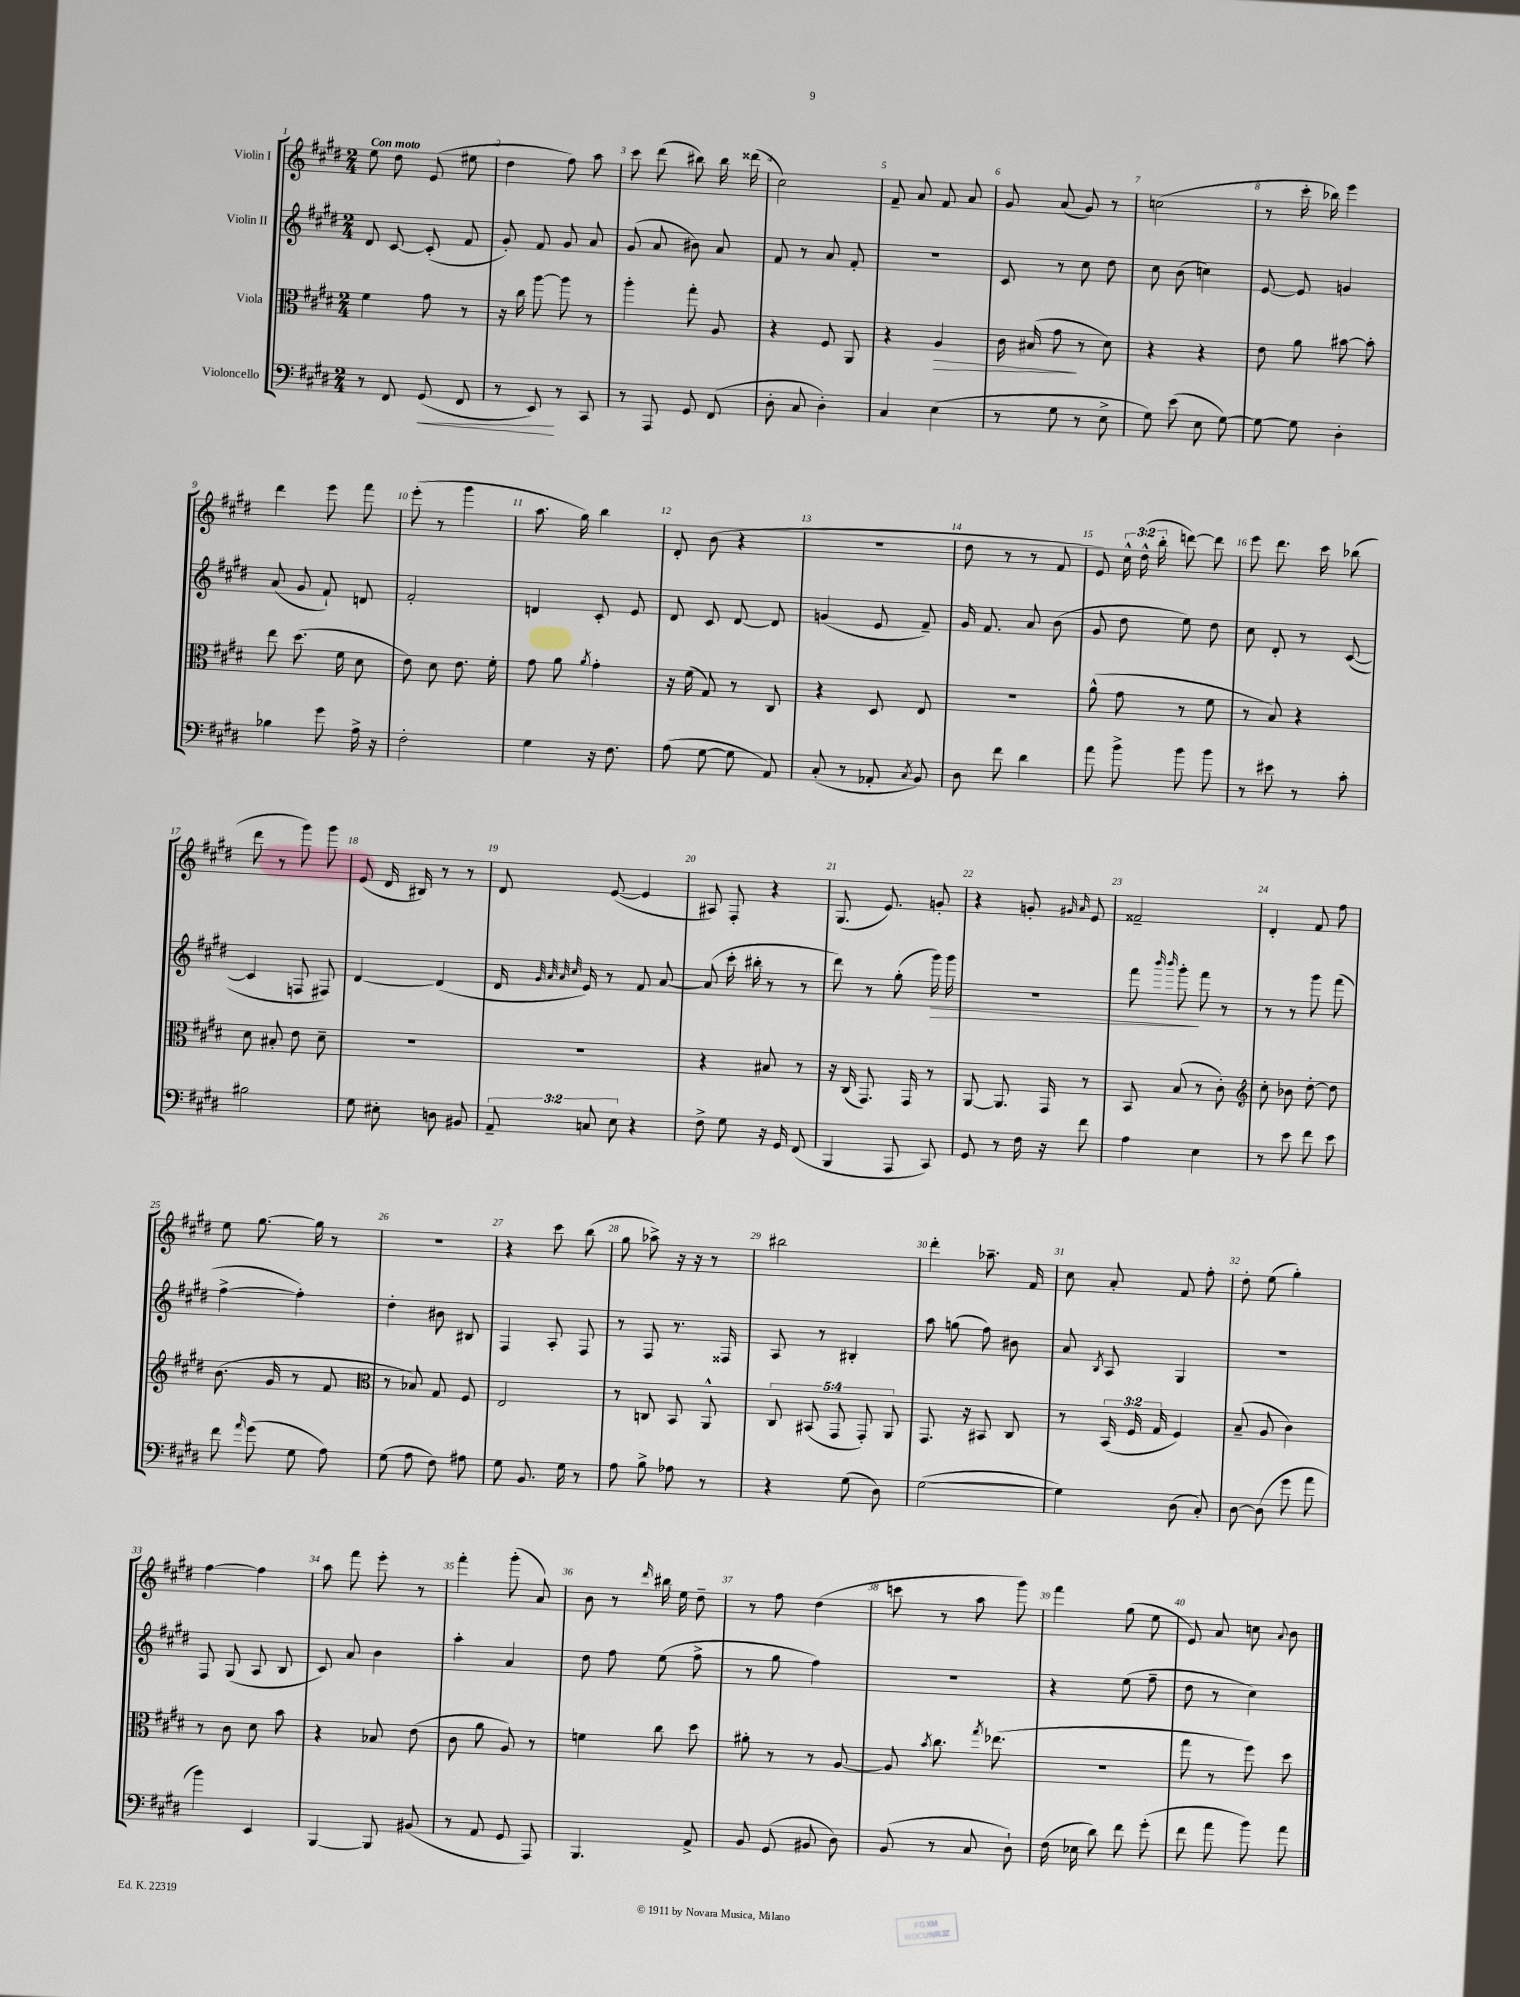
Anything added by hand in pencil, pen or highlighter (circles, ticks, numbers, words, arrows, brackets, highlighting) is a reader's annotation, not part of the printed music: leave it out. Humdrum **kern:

**kern	**dynam	**kern	**dynam	**kern	**dynam	**kern
*part4	*part4	*part3	*part3	*part2	*part2	*part1
*staff4	*staff4	*staff3	*staff3	*staff2	*staff2	*staff1
*I"Violoncello	*	*I"Viola	*	*I"Violin II	*	*I"Violin I
*clefF4	*	*clefC3	*	*clefG2	*	*clefG2
*k[f#c#g#d#]	*	*k[f#c#g#d#]	*	*k[f#c#g#d#]	*	*k[f#c#g#d#]
*M2/4	*	*M2/4	*	*M2/4	*	*M2/4
=1	=1	=1	=1	=1	=1	=1
!	!	!	!	!	!	!LO:TX:a:B:t=Con moto
8r	.	4f#\	.	8d#/	.	8ee\
8FF#/	.	.	.	[8c#/	.	8dd#\
!	!LO:HP:b	!	!	!	!	!
(8GG#/	<	8g#\	.	(8c#'/]	.	(8e/
8FF#/	.	8r	.	8f#/	.	8ee#X\
=2	=2	=2	=2	=2	=2	=2
8r	.	16r	.	8g#'/)	.	4dd#\
.	.	16cc#\	.	.	.	.
8EE/)	.	[8aa\	.	8f#/	.	.
8r	[	8aa\]	.	8g#/	.	8ff#\)
8CC#/	.	8r	.	8a/	.	8aa\
=3	=3	=3	=3	=3	=3	=3
8r	.	4aa'\	.	(8g#/	.	8ccc#\
8AAA/	.	.	.	8a/	.	(8ddd#\
8GG#/	.	8gg#'\	.	8b#X\)	.	8bb#X\)
(8FF#/	.	8A/	.	8a/	.	16bb#\
.	.	.	.	.	.	(16ddd##X\
=4	=4	=4	=4	=4	=4	=4
8D#'\	.	4r	.	8f#/	.	2cc#\)
8C#/	.	.	.	8r	.	.
4D#'\)	.	8F#/	.	8a/	.	.
.	.	8AA/	.	8f#'/	.	.
=5	=5	=5	=5	=5	=5	=5
4C#/	.	4r	.	2r	.	8f#~/
.	.	.	.	.	.	8a/
!	!	!	!LO:HP:b	!	!	!
(4E\	.	4A/	>	.	.	8f#/
.	.	.	.	.	.	8a/
=6	=6	=6	=6	=6	=6	=6
8r	.	16c#\	.	8c#/	.	8g#/
.	.	(16B#X/	.	.	.	.
8G#\	.	8g#\	.	8r	.	(8a/
8r	.	8r	]	8cc#\	.	8g#/)
8E^\	.	8d#\)	.	8dd#\	.	8r
=7	=7	=7	=7	=7	=7	=7
8G#\)	.	4r	.	8cc#\	.	(2ccn\
(8e\	.	.	.	(8b\	.	.
8E\	.	4r	.	4ccn\)	.	.
[8G#\)	.	.	.	.	.	.
=8	=8	=8	=8	=8	=8	=8
8G#\_	.	8e\	.	[8e/	.	8r
8G#\]	.	8a\	.	8e/]	.	16ccc#'\
.	.	.	.	.	.	16bb-X\)
4D#'\	.	[8b#X\	.	4gn/	.	4eee\
.	.	8b#'\]	.	.	.	.
!!LO:LB:g=z
=9	=9	=9	=9	=9	=9	=9
4B-X\	.	8ee\	.	(8a/	.	4ddd#\
.	.	(8.dd#\	.	8g#/	.	.
8g#\	.	.	.	8f#`/)	.	8eee\
.	.	16f#\	.	.	.	.
16A^\	.	8d#\	.	8dn/	.	8fff#\
16r	.	.	.	.	.	.
=10	=10	=10	=10	=10	=10	=10
2F#'\	.	8e\)	.	2f#'/	.	(8eee'\
.	.	8d#\	.	.	.	8r
.	.	8.e\	.	.	.	4ggg#\
.	.	16f#'\	.	.	.	.
=11	=11	=11	=11	=11	=11	=11
4G#\	.	8g#\	.	4dn/	.	8.aa\
.	.	8a\	.	.	.	.
.	.	.	.	.	.	16gg#\)
.	.	8qa/	.	.	.	.
16r	.	4g#'\	.	8c#'/	.	4bb\
8.F#\	.	.	.	.	.	.
.	.	.	.	8e/	.	.
=12	=12	=12	=12	=12	=12	=12
(8A\	.	16r	.	8d#/	.	8d#'/
.	.	(16f#\	.	.	.	.
[8G#\	.	8G#/)	.	8c#/	.	(8b\
8G#\]	.	8r	.	[8d#/	.	4r
8AA/)	.	8C#/	.	8d#/]	.	.
=13	=13	=13	=13	=13	=13	=13
(8C#'/	.	4r	.	(4gn/	.	2r
8r	.	.	.	.	.	.
8AA-X'/	.	8D#/	.	8e/	.	.
8qC#/	.	.	.	.	.	.
8BB/)	.	8E/	.	8f#~/)	.	.
=14	=14	=14	=14	=14	=14	=14
8D#\	.	2r	.	16g#/	.	8dd#\
.	.	.	.	8.f#/	.	.
8f#\	.	.	.	.	.	8r
4d#\	.	.	.	8a/	.	8r
.	.	.	.	(8b\	.	8f#/
=15	=15	=15	=15	=15	=15	=15
8a\	.	(8a^^\	.	8g#/	.	8e/)
8b^\	.	8g#\	.	8dd#\	.	24cc#^^\
.	.	.	.	.	.	(24dd#^^\
.	.	.	.	.	.	24bb'\
8b\	.	8r	.	8ee\)	.	[8dddn\)
8b\	.	8f#\	.	8dd#\	.	8ddd\]
=16	=16	=16	=16	=16	=16	=16
8r	.	8r	.	8cc#\	.	8eee\
8e#X\	.	8B/)	.	8d#'/	.	8.ddd#\
8r	.	4r	.	8r	.	.
.	.	.	.	.	.	16ccc#\
8c#'\	.	.	.	([8c#/	.	(8bb-X\
!!LO:LB:g=z
=17	=17	=17	=17	=17	=17	=17
2B#X\	.	8d#\	.	4c#/]	.	8ddd#\
.	.	8B#X'/	.	.	.	8r
.	.	8e\	.	8Fn/	.	8ggg#\)
.	.	8d#~\	.	8F#X/)	.	8ggg#\
=18	=18	=18	=18	=18	=18	=18
8G#\	.	2r	.	[4d#/	.	(8e/
8E#X'\	.	.	.	.	.	16d#/
.	.	.	.	.	.	16B#X/)
8Dn\	.	.	.	(4d#/]	.	8r
8BB#X/	.	.	.	.	.	8r
=19	=19	=19	=19	=19	=19	=19
12AA~/	.	2r	.	16d#/	.	8d#/
.	.	.	.	32qqg#/	.	.
.	.	.	.	32qqa/	.	.
.	.	.	.	32qqa/	.	.
.	.	.	.	32qqcc#/	.	.
.	.	.	.	16e/)	.	.
12Cn/	.	.	.	.	.	.
.	.	.	.	8r	.	([8e/
12E\	.	.	.	.	.	.
4r	.	.	.	8f#/	.	4e/]
.	.	.	.	[8a/	.	.
=20	=20	=20	=20	=20	=20	=20
8F#^\	.	4r	.	(8a/]	.	8A#X/)
8G#\	.	.	.	16ccc#'\	.	8F#'/
.	.	.	.	16bb#X'\	.	.
16r	.	8B#X/	.	8r	.	4r
16GG#/	.	.	.	.	.	.
(8FF#/	.	8r	.	8r	.	.
=21	=21	=21	=21	=21	=21	=21
4BBB/	.	16r	.	8ddd#\)	.	(8.G#/
.	.	(16C#/	.	.	.	.
.	.	8.GG#/)	.	8r	.	.
.	.	.	.	.	.	8.e/)
8AAA/	.	.	.	(8gg#'\	.	.
.	.	16GG#/	.	.	.	.
!	!	!	!	!	!LO:HP:b	!
8CC#/)	.	8r	.	16ggg#\)	>	8gn'/
.	.	.	.	16ggg#\	.	.
=22	=22	=22	=22	=22	=22	=22
8GG#/	.	[8AA/	.	2r	.	4r
8r	.	8.AA/]	.	.	.	.
16F#\	.	.	.	.	.	8gn'/
16r	.	16GG#/	.	.	.	.
.	.	.	.	.	.	16qqg#X/
.	.	.	.	.	.	16qqa/
8f#\	.	8r	.	.	.	8e/
=23	=23	=23	=23	=23	=23	=23
4A\	.	8BB/	.	8fff#\	.	2f##X~/
.	.	.	.	16qqbbb/	.	.
.	.	.	.	16qqbbb/	.	.
.	.	(8B/	.	8ggg#'\	.	.
4E\	.	8r	.	8fff#\	]	.
.	.	8c#'\)	.	8r	.	.
=24	=24	=24	=24	=24	=24	=24
*	*	*clefG2	*	*	*	*
8r	.	8cc#'\	.	8r	.	4d#'/
8e\	.	8b-X\	.	8r	.	.
8f#\	.	[8dd#'\	.	8ggg#\	.	8f#/
8e\	.	8dd#\]	.	(8fff#\	.	8ff#\
!!LO:LB:g=z
=25	=25	=25	=25	=25	=25	=25
8f#\	.	(8.b\	.	[4ff#^\	.	8ee\
16qqa/	.	.	.	.	.	.
(8g#\	.	.	.	.	.	[8.gg#\
.	.	16g#/	.	.	.	.
8G#\	.	8r	.	4ff#'\])	.	.
.	.	.	.	.	.	16gg#\]
8A\)	.	8f#/	.	.	.	8r
=26	=26	=26	=26	=26	=26	=26
*	*	*clefC3	*	*	*	*
(8G#\	.	8r	.	4dd#'\	.	2r
8A\	.	8B-X/)	.	.	.	.
8F#\)	.	8G#/	.	8b#X\	.	.
8A#X\	.	8F#/	.	8B#X/	.	.
=27	=27	=27	=27	=27	=27	=27
8G#\	.	2E/	.	4F#/	.	4r
8.BB/	.	.	.	.	.	.
.	.	.	.	8A'/	.	8ccc#\
16G#\	.	.	.	.	.	.
8r	.	.	.	8F#/	.	(8bb\
=28	=28	=28	=28	=28	=28	=28
8A\	.	8r	.	8r	.	8gg#\
8B^\	.	8Cn/	.	8F#/	.	8aa-X^\)
8A-X\	.	8BB/	.	8.r	.	16r
.	.	.	.	.	.	16r
8r	.	8AA^^/	.	.	.	8r
.	.	.	.	16F##X/	.	.
=29	=29	=29	=29	=29	=29	=29
4r	.	10C#/	.	8A/	.	2bb#X\
.	.	(10BB#X/	.	.	.	.
.	.	.	.	8r	.	.
.	.	10GG#/	.	.	.	.
(8G#\	.	.	.	4B#X'/	.	.
.	.	10GG#'/)	.	.	.	.
8D#\)	.	.	.	.	.	.
.	.	10AA/	.	.	.	.
=30	=30	=30	=30	=30	=30	=30
([2G#\	.	8.GG#/	.	8aa\	.	4ddd#'\
.	.	.	.	(8ggn\	.	.
.	.	16r	.	.	.	.
.	.	8BB#X/	.	8ff#\)	.	8.aa-X~\
.	.	8C#/	.	8b#X\	.	.
.	.	.	.	.	.	16f#/
=31	=31	=31	=31	=31	=31	=31
4G#\])	.	8r	.	8a/	.	8cc#\
.	.	.	.	8qB/	.	.
.	.	(24BB/	.	8A/	.	8a'/
.	.	24F#/	.	.	.	.
.	.	24G#/	.	.	.	.
(8D#\	.	4F#/)	.	4G#/	.	8f#/
8C#'/)	.	.	.	.	.	8ff#'\
=32	=32	=32	=32	=32	=32	=32
[8D#\	.	(8B~/	.	2r	.	8dd#'\
(8D#\]	.	8A/	.	.	.	(8ee\
8g#\	.	4c#\)	.	.	.	4gg#'\)
8a\	.	.	.	.	.	.
!!LO:LB:g=z
=33	=33	=33	=33	=33	=33	=33
4b\)	.	8r	.	8F#/	.	[4ff#\
.	.	8c#\	.	(8G#/	.	.
4EE/	.	8d#\	.	8A/	.	4ff#\]
.	.	8b\	.	8B/	.	.
=34	=34	=34	=34	=34	=34	=34
[4BBB/	.	4r	.	8c#/)	.	8aa\
.	.	.	.	8a/	.	8fff#\
8BBB/]	.	8B-X/	.	4b\	.	8eee'\
(8BB#X/	.	(8e\	.	.	.	8r
=35	=35	=35	=35	=35	=35	=35
8r	.	8c#\	.	4aa'\	.	4fff#'\
8AA/	.	8a\	.	.	.	.
8GG#/	.	8A/)	.	4a/	.	(8ggg#'\
8AAA/)	.	8r	.	.	.	8a/)
=36	=36	=36	=36	=36	=36	=36
4.BBB/	.	4fn\	.	8dd#\	.	8b\
.	.	.	.	8ff#\	.	8r
.	.	.	.	.	.	16qqddd#/
.	.	8cc#\	.	(8ee\	.	16bb#X\
.	.	.	.	.	.	16ee\
8AA^/	.	8dd#\	.	8ff#^\	.	8dd#~\
=37	=37	=37	=37	=37	=37	=37
8BB/	.	8a#X'\	.	8r	.	8r
(8GG#/	.	8r	.	8gg#\	.	8ff#\
8BB#X/	.	8r	.	4ff#\)	.	(4dd#\
8D#\)	.	[8A/	.	.	.	.
=38	=38	=38	=38	=38	=38	=38
(8BB/	.	8A/]	.	2r	.	8cccn\
.	.	8qb/	.	.	.	.
8r	.	8.cc#\	.	.	.	8r
8C#/	.	.	.	.	.	8aa\
.	.	8qgg#/	.	.	.	.
.	.	(8.ee-X\	.	.	.	.
8D#`\)	.	.	.	.	.	8ggg#\)
=39	=39	=39	=39	=39	=39	=39
(16F#\	.	2r	.	4r	.	4fff#\
16E-X\	.	.	.	.	.	.
8d#\)	.	.	.	.	.	.
8f#\	.	.	.	(8ee\	.	(8gg#\
(8g#'\	.	.	.	8ff#~\	.	8ee\
=40	=40	=40	=40	=40	=40	=40
8f#\	.	8gg#\	.	8dd#\	.	8e/)
8a\	.	8r	.	8r	.	8a/
8b\)	.	8ff#\)	.	4cc#\)	.	8ccn\
.	.	.	.	.	.	8qqa/
8a\	.	8dd#\	.	.	.	8b\
==	==	==	==	==	==	==
*-	*-	*-	*-	*-	*-	*-
